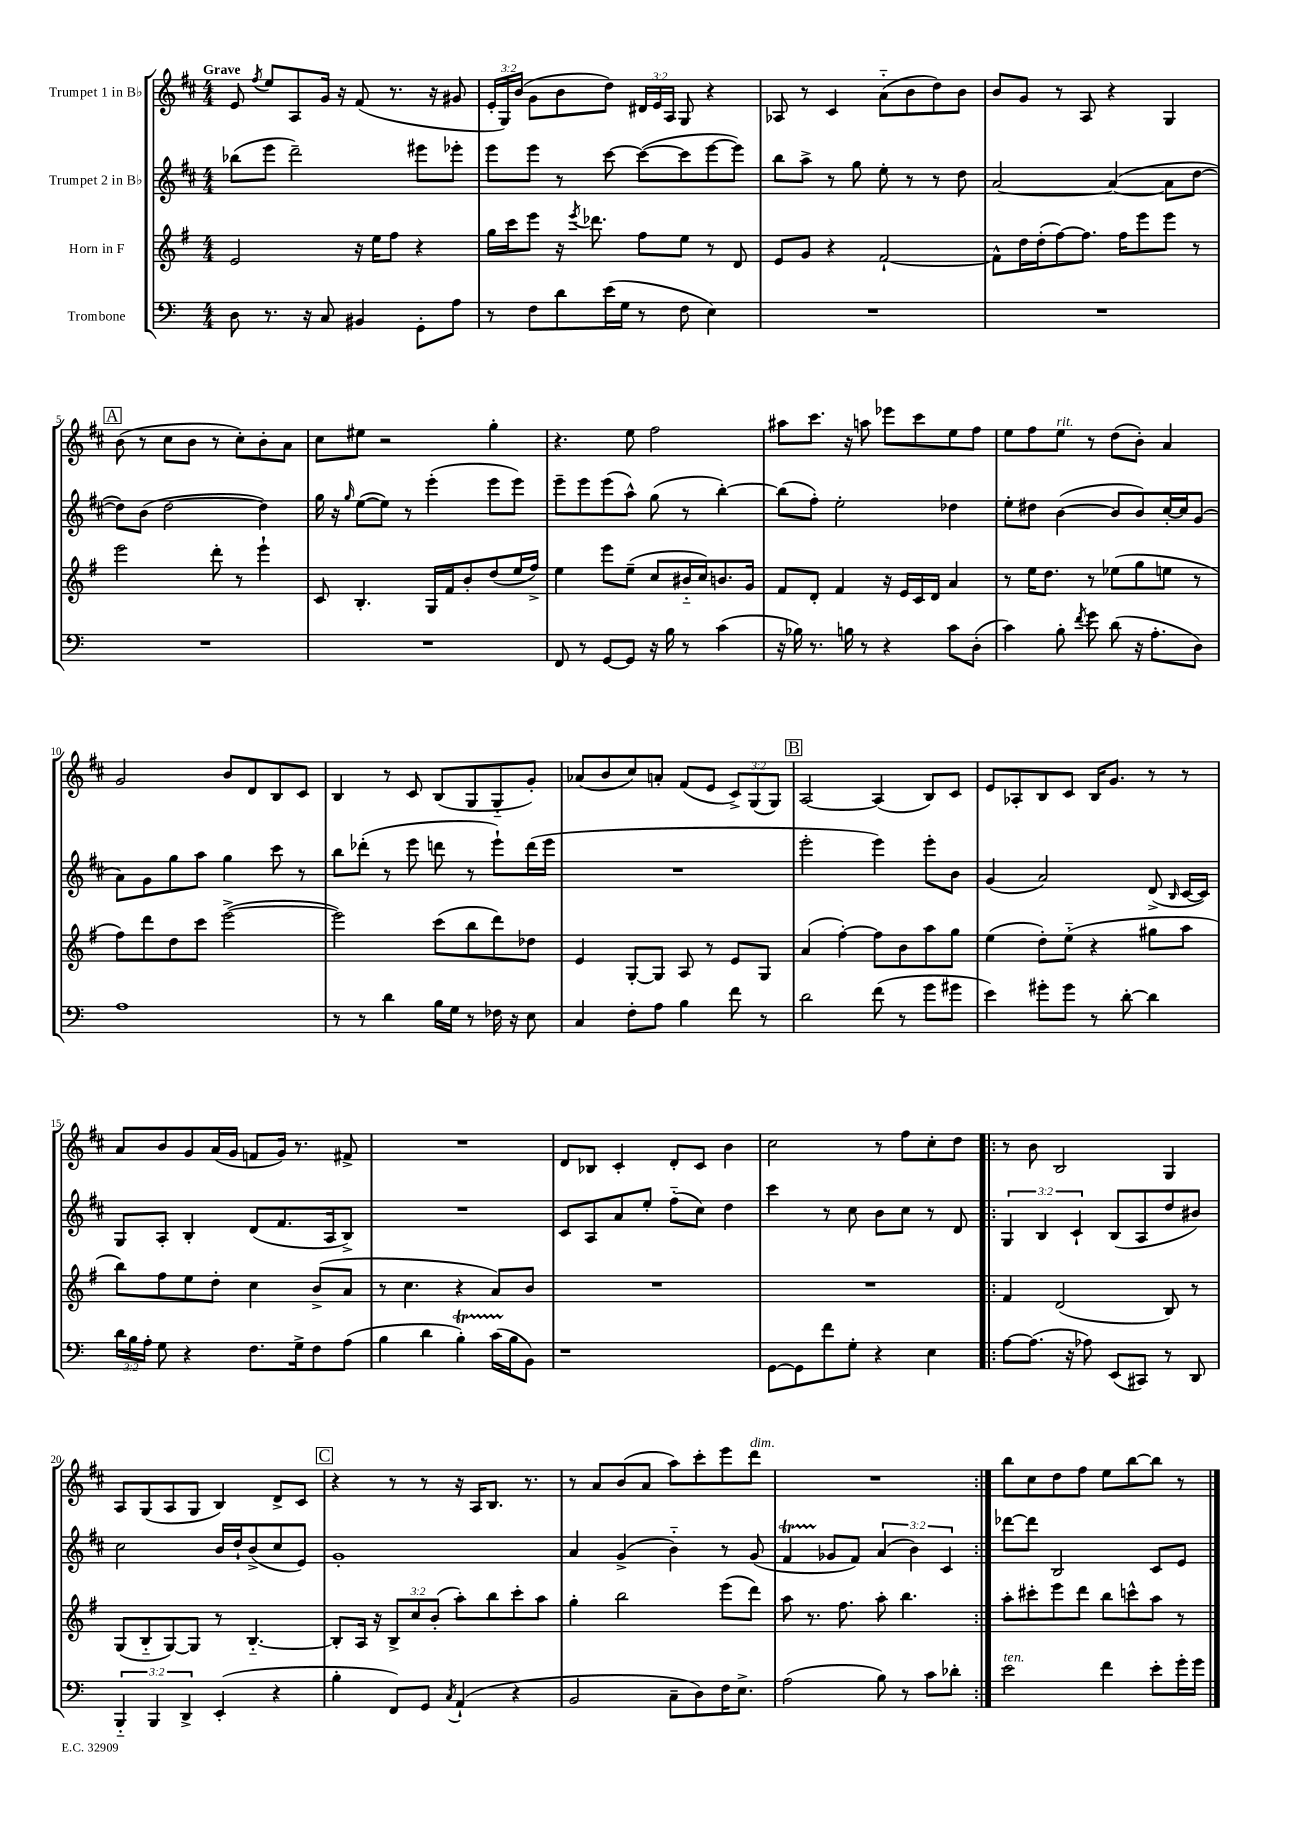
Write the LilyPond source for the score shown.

<<
\new StaffGroup <<
\new Staff = "s0" \with { instrumentName = "Trumpet 1 in Bb" } {
    \clef treble \key d \major \numericTimeSignature \time 4/4 \override Staff.TupletNumber.text = #tuplet-number::calc-fraction-text \tempo "Grave"
    \autoBeamOff e'8 \acciaccatura { fis''8 } e''8[ a8 g'16] r16 fis'8( r8. r16 gis'8 |
    \tuplet 3/2 { e'16[-. g16) b'16]( } g'8[ b'8 d''8]) \tuplet 3/2 { dis'16[ e'16 a16] } g8 r4 |
    aes8 r8 cis'4 a'8[-_( b'8 d''8) b'8] |
    b'8[ g'8] r8 a8 r4 g4 |
    \mark \markup { \box "A" } b'8( r8 cis''8[ b'8] r8 cis''8[-.) b'8-. a'8] |
    cis''8[ eis''8] r2 g''4-. |
    r4. e''8 fis''2 |
    ais''8[ cis'''8.] r16 a''8 ees'''8[ cis'''8 e''8 fis''8] |
    e''8[ fis''8 e''8]^\markup { \italic "rit." } r8 d''8[( b'8]-.) a'4 |
    g'2 b'8[ d'8 b8 cis'8] |
    b4 r8 cis'8 b8[( g8 g8-_ g'8]-.) |
    aes'8[( b'8 cis''8) a'8]-. fis'8[( e'8] \tuplet 3/2 { cis'8[->) g8( g8]) } |
    \mark \markup { \box "B" } a2~ a4( b8[) cis'8] |
    e'8[ aes8-. b8 cis'8] b16[ g'8.] r8 r8 |
    a'8[ b'8 g'8 a'16( g'16] f'8[ g'16]) r8. fis'8-> |
    R1 |
    d'8[ bes8] cis'4-. d'8[-. cis'8] b'4 |
    cis''2 r8 fis''8[ cis''8-. d''8] |
    \repeat volta 2 { r8 b'8 b2 g4 |
    a8[ g8( a8 g8] b4) d'8[-> cis'8] |
    \mark \markup { \box "C" } r4 r8 r8 r16 a16[ b8.] r8. |
    r8 a'8[ b'8( a'8] a''8[) cis'''8-. e'''8 d'''8]^\markup { \italic "dim." } |
    R1 | }
    b''8[ cis''8 d''8 fis''8] e''8[ b''8~ b''8] r8 \bar "|." |
}
\new Staff = "s1" \with { instrumentName = "Trumpet 2 in Bb" } {
    \clef treble \key d \major \numericTimeSignature \time 4/4 \override Staff.TupletNumber.text = #tuplet-number::calc-fraction-text
    \autoBeamOff bes''8[( e'''8] d'''2--) eis'''8[ ees'''8]-. |
    e'''8[ e'''8] r8 cis'''8~ cis'''8[~( cis'''8 e'''8~ e'''8]) |
    b''8[ a''8]-> r8 g''8 e''8-. r8 r8 d''8 |
    a'2~ a'4~( a'8[ d''8]~ |
    \mark \markup { \box "A" } d''8[) b'8]( d''2~ d''4) |
    g''16 r16 \grace { g''16 } e''8[~( e''8]) r8 e'''4-.( e'''8[ e'''8]) |
    e'''8[-- e'''8 e'''8( a''8]-^) g''8( r8 b''4~-.) |
    b''8[( fis''8]-.) e''2-. des''4 |
    e''8[-. dis''8] b'4~( b'8[ b'8) cis''16~-. cis''16 g'8]( |
    a'8[) g'8 g''8 a''8] g''4 cis'''8 r8 |
    b''8[ des'''8]-.( r8 e'''8 d'''8 r8 e'''8[-!) d'''16( e'''16] |
    R1 |
    \mark \markup { \box "B" } e'''2-. e'''4) e'''8[-. b'8] |
    g'4( a'2) d'8->( \grace { b16 } cis'16[~ cis'16]) |
    g8[ a8]-. b4-. d'8[( fis'8. a16 b8]->) |
    R1 |
    cis'8[ a8 a'8 e''8]-. fis''8[-_( cis''8]) d''4 |
    cis'''4 r8 cis''8 b'8[ cis''8] r8 d'8 |
    \repeat volta 2 { \tuplet 3/2 { g4 b4 cis'4-! } b8[( a8 d''8 bis'8]) |
    cis''2 b'16[ d''16-! b'8->( cis''8 e'8]) |
    \mark \markup { \box "C" } g'1-. |
    a'4 g'4->( b'4-_) r8 g'8( |
    fis'4\startTrillSpan ges'8[\stopTrillSpan fis'8]) \tuplet 3/2 { a'4( b'4) cis'4 } | }
    des'''8[~ des'''8] b2 cis'8[ e'8] \bar "|." |
}
\new Staff = "s2" \with { instrumentName = "Horn in F" } {
    \clef treble \key g \major \numericTimeSignature \time 4/4 \override Staff.TupletNumber.text = #tuplet-number::calc-fraction-text
    \autoBeamOff e'2 r16 e''16[ fis''8] r4 |
    g''16[ c'''16 e'''8] r16 \acciaccatura { e'''8 } des'''8. fis''8[ e''8] r8 d'8 |
    e'8[ g'8] r4 fis'2~-! |
    fis'8[-^ d''16 d''16-.( fis''8~) fis''8.] fis''16[ e'''8 e'''8] r8 |
    \mark \markup { \box "A" } e'''2 d'''8-. r8 e'''4-! |
    c'8 b4.-. g16[ fis'16 b'8-. d''8( e''16 fis''16]->) |
    e''4 e'''8[ e''8]--( c''8[ bis'16-_ c''16) b'8. g'16] |
    fis'8[ d'8]-. fis'4 r16 e'16[ c'16 d'16] a'4 |
    r8 e''16[ d''8.] r8 ees''8[( g''8 e''8] r8 |
    fis''8[) d'''8 d''8 c'''8] e'''2~->( |
    e'''2) c'''8[( b''8 d'''8) des''8] |
    e'4 g8[~-. g8] a8 r8 e'8[ g8] |
    \mark \markup { \box "B" } a'4( fis''4~-.) fis''8[ b'8 a''8 g''8] |
    e''4( d''8[-.) e''8]-_( r4 gis''8[ a''8] |
    b''8[) fis''8 e''8 d''8]-. c''4 b'8[->( a'8] |
    r8 c''4. r4 a'8[) b'8] |
    R1 |
    R1 |
    \repeat volta 2 { fis'4 d'2( b8) r8 |
    g8[( b8-_ g8~) g8] r8 b4.~-_ |
    \mark \markup { \box "C" } b8[-. a16] r16 \tuplet 3/2 { b8[-> c''8 b'8]-.( } a''8[-.) b''8 c'''8-. a''8] |
    g''4-. b''2 e'''8[( d'''8]) |
    a''8 r8. fis''8. a''8-. b''4. | }
    a''8[-. cis'''8-. e'''8 d'''8] b''8[ c'''8-^ a''8] r8 \bar "|." |
}
\new Staff = "s3" \with { instrumentName = "Trombone" } {
    \clef bass \key c \major \numericTimeSignature \time 4/4 \override Staff.TupletNumber.text = #tuplet-number::calc-fraction-text
    \autoBeamOff d8 r8. r16 c8 bis,4 g,8[-. a8] |
    r8 f8[ d'8 e'16( g16] r8 f8 e4) |
    R1 |
    R1 |
    \mark \markup { \box "A" } R1 |
    R1 |
    f,8 r8 g,8[~ g,8] r16 b16 r8 c'4( |
    r16 bes16) r8. b16 r8 r4 c'8[ d8]-.( |
    c'4) b8-. \acciaccatura { f'8 } g'8 d'8( r16 a8.[-. d8]) |
    a1 |
    r8 r8 d'4 b16[ g16] r8 fes16 r16 e8 |
    c4 f8[-. a8] b4 f'8 r8 |
    \mark \markup { \box "B" } d'2 f'8( r8 g'8[ gis'8] |
    e'4) gis'8[-. gis'8] r8 d'8~-. d'4 |
    \tuplet 3/2 { d'16[ b16 a16]-. } g8 r4 f8.[ g16-> f8 a8]( |
    b4 d'4 b4-.\startTrillSpan) c'16[( b16\stopTrillSpan b,8]) |
    r1 |
    g,8[~ g,8 f'8 g8]-. r4 e4 |
    \repeat volta 2 { a8[~ a8.]( r16 aes8) e,8[( cis,8]) r8 d,8 |
    \tuplet 3/2 { b,,4-_ b,,4 d,4-> } e,4-.( r4 |
    \mark \markup { \box "C" } b4-. f,8[) g,8] \acciaccatura { c8 } a,4-!( r4 |
    b,2 c8[-- d8) f16 e8.]-> |
    a2( b8) r8 c'8[ des'8]-. | }
    e'2^\markup { \italic "ten." } f'4 e'8[-. g'16-. g'16] \bar "|." |
}
>>
>>
